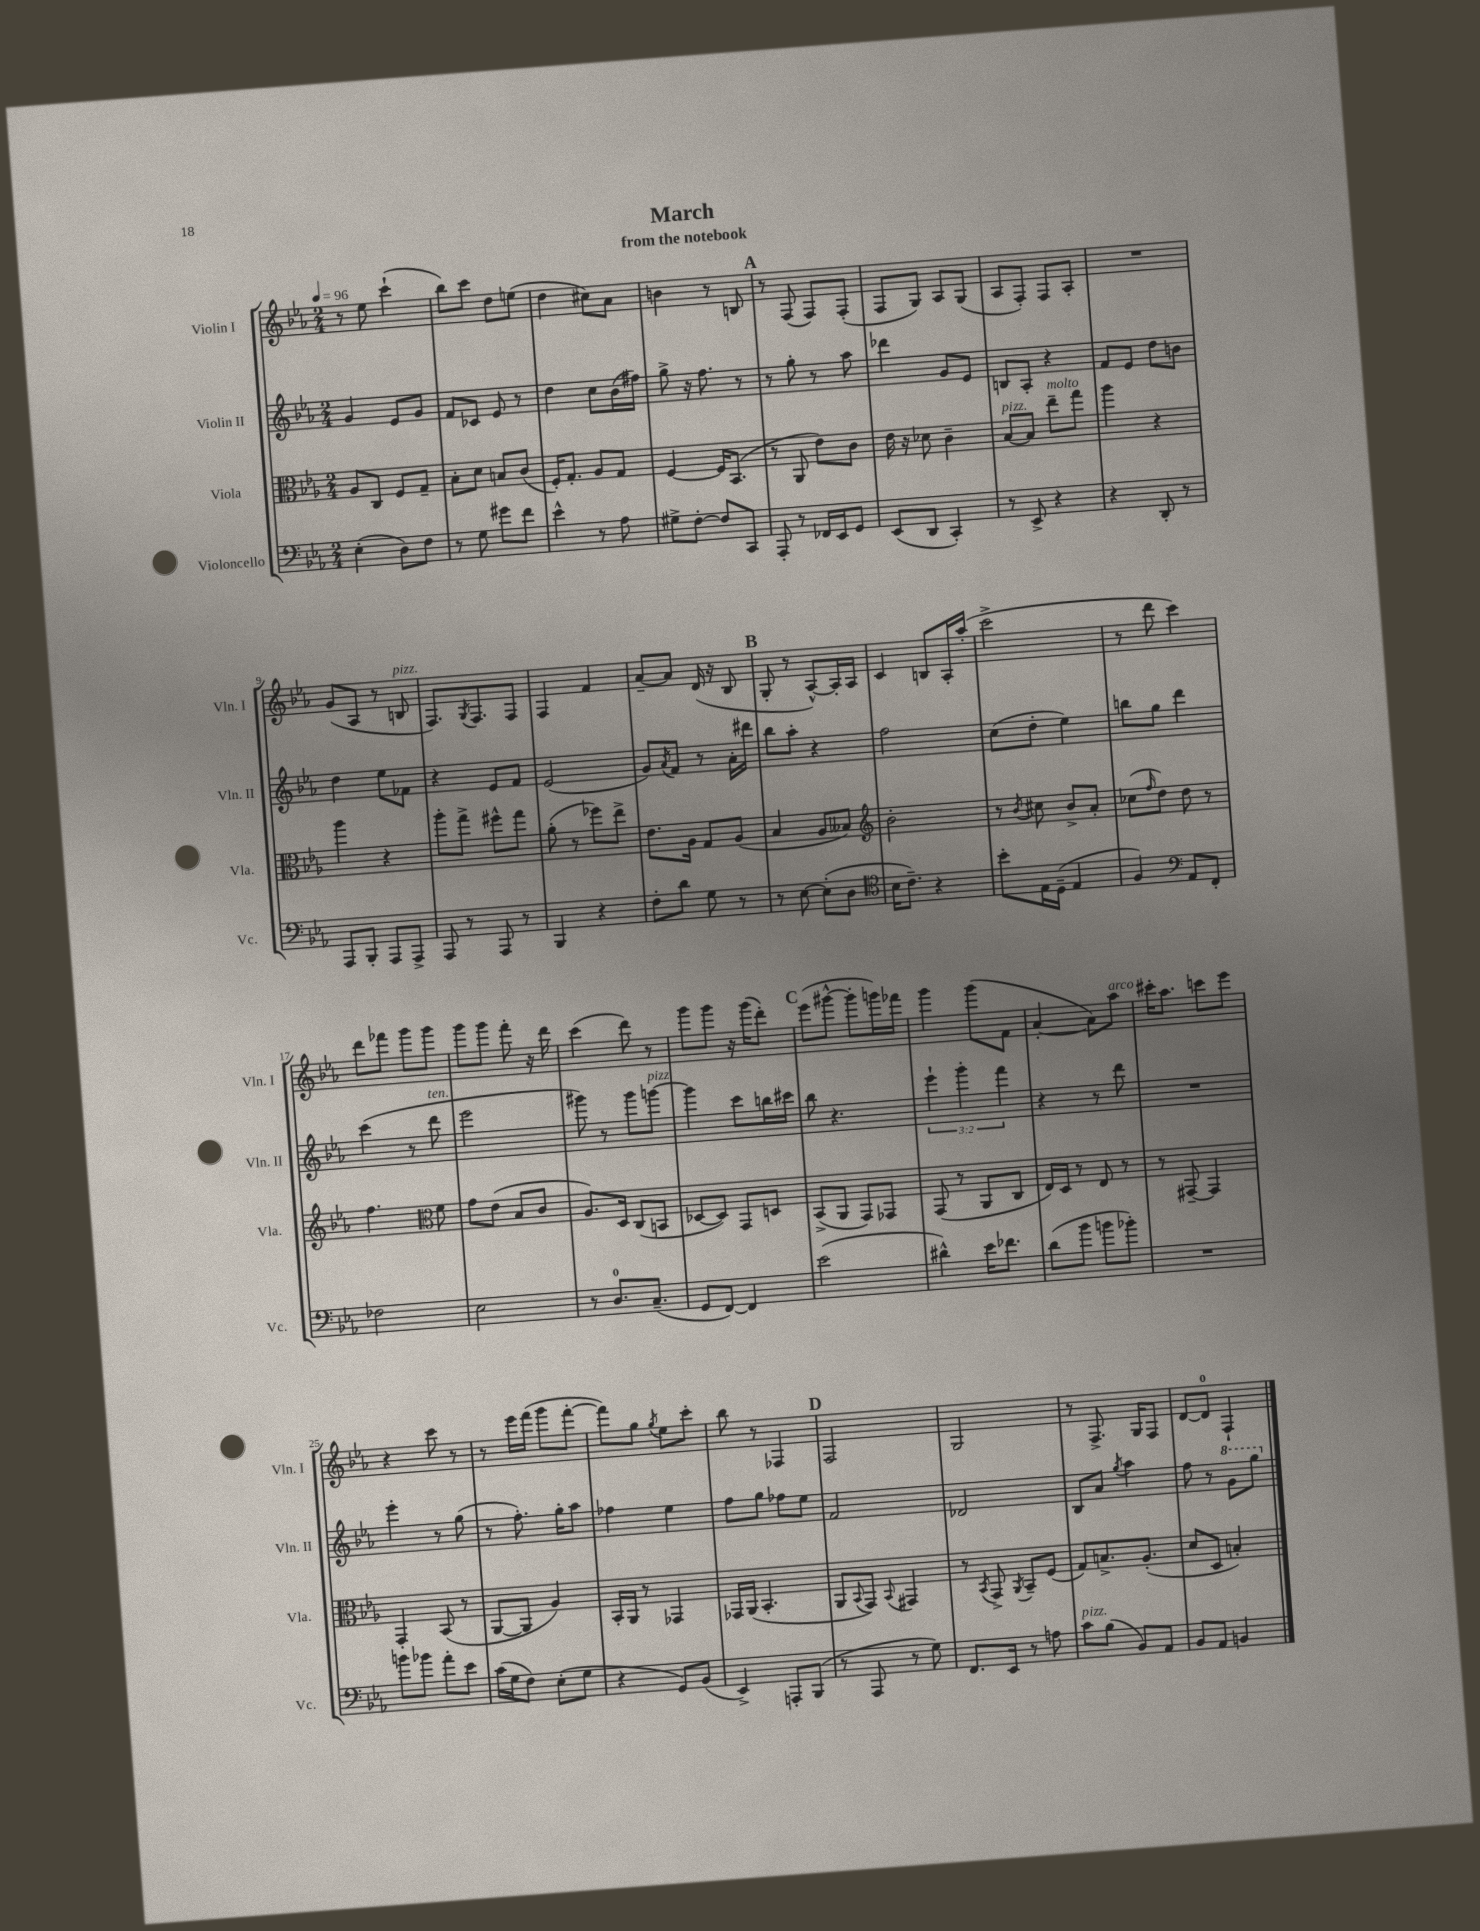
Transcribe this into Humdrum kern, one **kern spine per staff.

**kern	**kern	**kern	**kern
*part4	*part3	*part2	*part1
*staff4	*staff3	*staff2	*staff1
*I"Violoncello	*I"Viola	*I"Violin II	*I"Violin I
*I'Vc.	*I'Vla.	*I'Vln. II	*I'Vln. I
*clefF4	*clefC3	*clefG2	*clefG2
*k[b-e-a-]	*k[b-e-a-]	*k[b-e-a-]	*k[b-e-a-]
*M2/4	*M2/4	*M2/4	*M2/4
*MM96	*MM96	*MM96	*MM96
=1	=1	=1	=1
(4E-'\	8A-/L	4g/	8r
.	8C/J	.	8ee-\
8D\L)	8F/L	8e-/L	(4ccc`\
8F\J	8G~/J	8g/J	.
=2	=2	=2	=2
8r	8B-'\L	8f/L	8bb-\L)
8G\	8d\J	8c-X/J	8ccc\J
8g#X\L	8Bn/L	8e-/	8dd\L
8f\J	(8c/J	8r	(8een\J
=3	=3	=3	=3
4e-^^\	16F'/KL)	4dd\	4dd\
.	8.G'/J	.	.
8r	8A-/L	8cc\L	8cc#X\L)
8A-\	8G/J	(16b-\L	8a-\J
.	.	16ff#X\JJ)	.
=4	=4	=4	=4
8G#X^\L	[4F/	8gg^\	4bn\
[8F'\J	.	16r	.
.	.	8.ff\	.
8F/L]	16F/KL]	.	8r
.	(8.BB-/J	.	.
8CC/J	.	8r	8Bn/
!!LO:REH:place=s1:t=A
=5	=5	=5	=5
8AAA-'/	8r	8r	8r
8r	8AA-/	8gg'\	(8F/
16FF-X/LL	8e-\L)	8r	8F/L)
16EE-/J	.	.	.
8GG/J	8c\J	8aa-\	(8F'/J
=6	=6	=6	=6
(8EE-/L	16e-\	4ddd-X\	8F/L
.	16r	.	.
8DD/J	8d-X\	.	8G/J)
4CC'/)	4c~\	8g/L	8A-/L
.	.	8e-/J	(8G/J
=7	=7	=7	=7
!	!LO:TX:a:i:t=pizz.	!	!
8r	[8B-/L	8Bn/L	8A-/L
8EE-^/	8B-/J]	8A-'/J	8F'/J)
!	!LO:TX:a:i:t=molto	!	!
4r	8ee-~\L	4r	8F/L
.	8gg\J	.	8A-'/J
=8	=8	=8	=8
4r	4aa-\	8f/L	2r
.	.	8e-/J	.
8DD'/	4r	8dd\L	.
8r	.	8bn\J	.
!!LO:LB:g=z
=9	=9	=9	=9
8AAA-/L	4aa-\	4dd\	(8g/L
8BBB-'/J	.	.	8A-/J
8AAA-/L	4r	8ee-\L	8r
!	!	!	!LO:TX:a:i:t=pizz.
8AAA-^/J	.	8f-X\J	8Bn/
=10	=10	=10	=10
8AAA-/	8aa-'\L	4r	8.F/L)
8r	8gg^\J	.	.
.	.	.	8qG/
.	.	.	8.F/
8AAA-/	8ff#X^^\L	8e-/L	.
8r	8gg\J	8f/J	8F/J
=11	=11	=11	=11
4BBB-/	(8a-'\	(2e-/	4F/
.	8r	.	.
4r	8ff-X\L)	.	4f/
.	8ee-^\J	.	.
=12	=12	=12	=12
8F'\L	8.e-\L	8g/L)	[8a-~/L
.	.	8qa-/	.
8d\J	.	8f/J	8a-/J]
.	16A-\Jk	.	.
8G\	8G/L	8r	(16d/
.	.	.	16r
8r	(8A-/J	16a-'\LL	8B-/
.	.	16ddd#X\JJ	.
!!LO:REH:place=s1:t=B
=13	=13	=13	=13
8r	4B-/	8bb-\L	8G'/
[8E-\	.	8aa-'\J	8r
(8E-'\L]	8A-/L	4r	[8A-^^/L)
8D\J	8B--X/J)	.	16A-'/L]
.	.	.	16A-/JJ
=14	=14	=14	=14
*clefC4	*clefG2	*	*
16B-\KL	2b-'\	2ff\	4c/
8.c~\J)	.	.	.
4r	.	.	8Bn/L
.	.	.	16A-'/L
.	.	.	(16aa-'/JJ
=15	=15	=15	=15
8b-'\L	8r	(8cc\L	2ccc^\
.	8qb-/	.	.
16E-\L	8cc#X\	8dd'\J	.
(16D~\JJ	.	.	.
4E-/	8b-^/L	4ee-\)	.
.	8a-'/J	.	.
=16	=16	=16	=16
4F/)	(8cc-X\L	8bbn\L	8r
.	16qqff/	.	.
.	8dd\J)	8gg\J	8ddd\
*clefF4	*	*	*
8AA-/L	8dd\	4ddd\	4ccc\)
8FF'/J	8r	.	.
!!LO:LB:g=z
=17	=17	=17	=17
2F-X\	4.ff\	(4ccc\	8ddd\L
.	.	.	8fff-X\J
.	.	8r	8ggg\L
*	*clefC3	*	*
!	!	!LO:TX:a:i:t=ten.	!
.	8f\	8ddd\	8ggg\J
=18	=18	=18	=18
2E-\	8g\L	2eee-\	8ggg\L
.	(8e-\J	.	8ggg\J
.	8B-/L	.	8fff'\
.	8c/J	.	16r
.	.	.	16ddd\
=19	=19	=19	=19
8r	8.A-/L)	8ggg#X\)	(4ccc\
8.D/L	.	8r	.
.	16D/Jk	.	.
.	(8C/L	8ggg#\L	8ddd\)
(8.C~/J	.	.	.
!	!	!LO:TX:a:i:t=pizz.	!
.	8BBn/J	[8gggn\J	8r
=20	=20	=20	=20
8GG/L	[8D-X/L	4ggg\]	8ggg\L
[8FF/J)	8D-/J])	.	8ggg\J
4FF/]	8GG/L	8ccc\L	16r
.	.	.	(16ggg\KL
.	8Dn/J	16bbn\L	8ddd'\J)
.	.	16ccc#X\JJ	.
!!LO:REH:place=s1:t=C
=21	=21	=21	=21
(2e-\	(8BB-^/L	8bb-\	(8eee-\L
.	8AA-/J	4.r	[8ggg#X^^\J
.	8GG/L)	.	8ggg#'\L]
.	8GG-X/J	.	16gggn\L)
.	.	.	16fff-X\JJ
=22	=22	=22	=22
4d#X^^\)	(8GG/	6eee-`\	4ggg\
.	8r	.	.
.	.	6ggg'\	.
16e-\KL	8AA-/L	.	(8ggg\L
8.f-X\J	.	.	.
.	.	6fff\	.
.	8C/J	.	8f\J
=23	=23	=23	=23
(8d\L	16E-/LL)	4r	[4a-'/
.	16D/JJ	.	.
8b-\J	8r	.	.
8bn\L	8E-/	8r	8a-\L])
!	!	!	!LO:TX:a:i:t=arco
8b-X'\J)	8r	8ddd\	8aa-\J
=24	=24	=24	=24
2r	8r	2r	16ccc#X'\KL
.	.	.	8.aa-\J
.	[8GG#X~/	.	.
.	4GG#/]	.	8cccn\L
.	.	.	8eee-\J
!!LO:LB:g=z
=25	=25	=25	=25
8bn\L	4GG'/	4eee-'\	4r
8b-X\J	.	.	.
8a-'\L	(8BB-/	8r	8ccc\
8e-\J	8r	(8gg\	8r
=26	=26	=26	=26
(16c\LL	[8AA-/L	8r	8r
16G\J	.	.	.
8F\J)	8AA-/J]	8.ff'\)	16eee-\LL
.	.	.	(16fff\JJ
(8E-'\L	4A-/)	.	8ggg\L
.	.	16gg'\KL	.
8G\J	.	8aa-\J	[8fff'\J
=27	=27	=27	=27
4r	16BB-'/LL	4ff-X\	8fff\L])
.	16AA-/JJ	.	.
.	8r	.	8gg\J
.	.	.	8qgg/
8GG/L)	4GG-X/	4ee-\	8ee-\L
(8BB-/J	.	.	8ccc'\J
=28	=28	=28	=28
4EE-^/)	16GG-X/LL	8ff\L	8bb-\
.	(16AA-/JJ	.	.
.	4.BB-'/	8gg\J	8r
8AAAn'/L	.	8ff-X\L	4F-X/
(8BBB-/J	.	8ee-\J	.
!!LO:REH:place=s1:t=D
=29	=29	=29	=29
8r	8AA-/L	2f/	2F/
.	8qqBB-/	.	.
8AAA-/	8GG/J)	.	.
.	8qqBB-/	.	.
8r	4GG#X/	.	.
8G\)	.	.	.
=30	=30	=30	=30
8.FF/L	8r	2d-X/	2G/
.	8qBB-/	.	.
.	8GG^/	.	.
16EE-/Jk	.	.	.
.	8qAA-/	.	.
8r	8BB-~/L	.	.
8An\	(8F/J	.	.
=31	=31	=31	=31
!LO:TX:a:i:t=pizz.	!	!	!
8c\L	8G/L)	8B-/L	8r
(8B-\J	8.Bn^/	8a-/J	8.F^/
.	.	8qgg/	.
8BB-/L)	.	4aa-\	.
.	(8.A-'/J	.	16G/KL
8AA-/J	.	.	8F/J
=32	=32	=32	=32
8BB-/L	8d/L	8ff\	[8d/L
8AA-/J	8D/J	8r	8d/J]
*	*	*8va	*
4BBn/	4Bn'/)	8gg\L	4F`/
.	.	8ggg\J	.
*	*	*X8va	*
==	==	==	==
*-	*-	*-	*-
